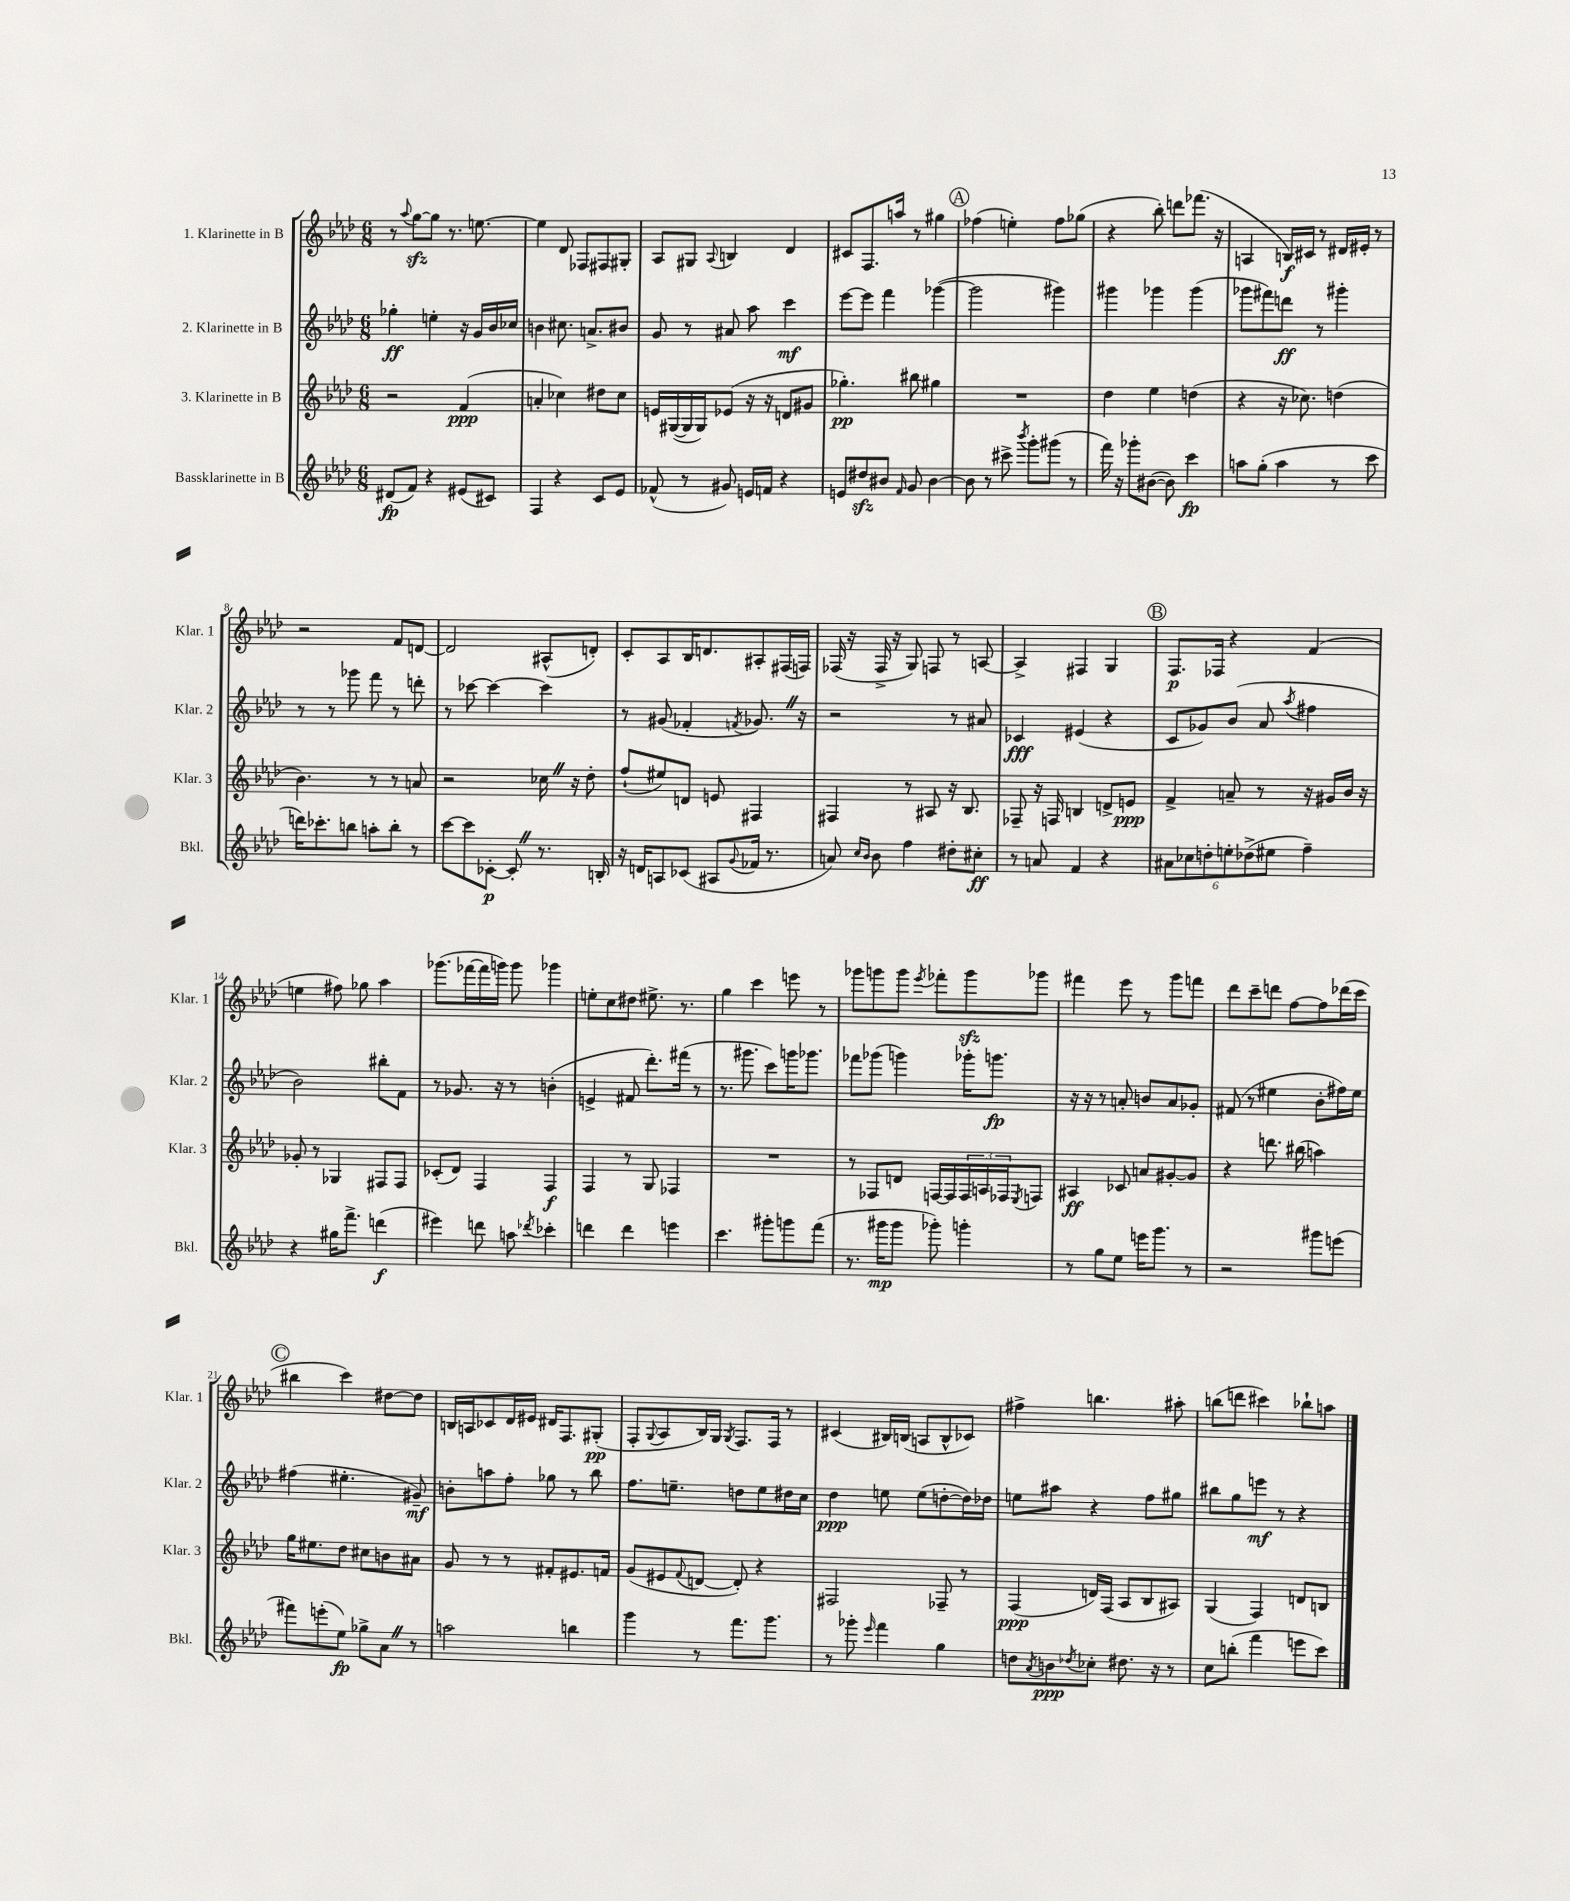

**kern	**kern	**kern	**kern
*staff4	*staff3	*staff2	*staff1
*clefG2	*clefG2	*clefG2	*clefG2
*k[b-e-a-d-]	*k[b-e-a-d-]	*k[b-e-a-d-]	*k[b-e-a-d-]
*M6/8	*M6/8	*M6/8	*M6/8
(8d#	2r	4gg-'	8r
.	.	.	8qqaa-
8f)	.	.	[8gg
4r	.	4ee'	8gg]
.	.	.	8.r
(8e#	(4f	16r	.
.	.	16g	[8.ee
8c#)	.	16b-	.
.	.	16cc-	.
=	=	=	=
4F	4a'	4b	4ee]
4r	4cc-)	8.cc#	8d-
.	.	.	8F-
.	.	8.a^	.
8c	8dd#	.	8F#
8e-	8cc-	8b#	8G#'
=	=	=	=
(8f-^^	16e	8g	8A-
.	([16G#	.	.
8r	16G#]	8r	8G#
.	16G#)	.	.
.	.	.	8qqA-
8g#)	(8e-	8a#	4B
16e	16r	8aa-	.
16f	16r	.	.
4r	8d	4ccc	4d-
.	8g#	.	.
=	=	=	=
8e	4.gg-')	[8eee-	8c#
8dd#	.	8eee-]	8.F
8b#	.	4fff	.
.	.	.	16aa
16qqf	.	.	.
8g	8bb#	.	8r
[4b#	4gg#	([4ggg-	4gg#
=	=	=	=
8b#]	2.r	2ggg-]	(4ff-
8r	.	.	.
8ccc#^	.	.	4ee')
8qbbb-	.	.	.
8ggg'	.	.	.
(8ggg#	.	4ggg#)	8ff-
8r	.	.	(8gg-
=	=	=	=
16fff)	4dd-	4ggg#	4r
16r	.	.	.
8ggg-'	.	.	.
([8b#	4ee-	4ggg-	8bb-')
8b#])	.	.	8ddd
4ccc	(4dd	(4ggg-	(8.fff-
.	.	.	16r
=	=	=	=
8aa	4r	8ggg-	4A
(8gg'	.	8fff#)	.
4aa	16r	8ddd	16B)
.	8.cc-)	.	16c#
.	.	8r	8r
8r	(4dd	4ggg#'	16d#
.	.	.	16e#'
8ccc	.	.	8r
=	=	=	=
16ddd)	4.b-)	8r	2r
8.ccc-'	.	.	.
.	.	8r	.
8bb	.	8ggg-	.
8aa'	8r	8fff	.
8bb'	8r	8r	8f
8r	8a	8ddd'	[8d
=	=	=	=
[8ccc	2r	8r	2d]
8ccc]	.	[8ccc-	.
[8c-'	.	4ccc-_	.
8c-']	.	.	.
8.r	16cc-	4ccc-]	(8A#^^
.	16r	.	.
.	8dd-'	.	8d')
16B'	.	.	.
=	=	=	=
16r	(8ff`	8r	8c'
16d	.	.	.
8A	8ee#)	(8g#	8A-
(8c-	8d	4f-'	16B-
.	.	.	8.d
8A#	8e	.	.
8qqg	.	8qf	.
16f-	4F#	8.g-)	8A#'
8.r	.	.	.
.	.	.	(16F#
.	.	16r	16F)
=	=	=	=
8a)	4F#	2r	(16F-
.	.	.	16r
16qqcc	.	.	.
16qqb-	.	.	.
8b-	.	.	16F-^
.	.	.	16r
4ff	8r	.	8G)
.	8A#	.	8F
8dd#'	16r	8r	8r
.	8.B-	.	.
8cc#'	.	8a#	[8A
=	=	=	=
8r	8F-~	4c-	4A^]
8a	16r	.	.
.	16F	.	.
4f	4B	(4e#	4F#
4r	8d^	4r	4G
.	8e	.	.
=	=	=	=
12a#	4f^	8c	8.F
12cc-	.	.	.
.	.	8g-)	.
12dd'	.	.	.
.	.	.	16F-
12ee'	8a~	(8b-	4r
(12dd-^	.	.	.
.	8r	8a-	.
12ee#	.	.	.
.	.	8qaa-	.
4ff~)	16r	4ff#	(4f
.	16g#	.	.
.	16b-	.	.
.	16r	.	.
=	=	=	=
4r	8g-'	2b-)	4ee
.	8r	.	.
16gg#	4G-	.	8ff#)
8.fff^	.	.	.
.	.	.	8gg-
(4ddd	8F#	8bb#'	4aa-
.	8F#	8f	.
=	=	=	=
4eee#)	(8c-'	8r	(8.ggg-
.	8d-)	8.g-	.
.	.	.	[16fff-
8ddd	4F	.	16fff-]
.	.	16r	16ggg)
8aa	.	8r	8ggg
8qddd-	.	.	.
4ccc-'	4F	(4b'	4ggg-
=	=	=	=
4ddd	4F	4e^	8ee'
.	.	.	8cc
4ddd	8r	8f#	8dd#
.	8G	8.ddd-')	8.ee#^
4eee	4F-	.	.
.	.	(16fff#	8.r
.	.	8r	.
=	=	=	=
4.ccc	2.r	8.r	4gg
.	.	8.ggg#	.
.	.	.	4ccc
8ggg#'	.	8ccc)	.
8ggg	.	16ggg	8eee
.	.	8.ggg-	.
(8fff	.	.	8r
=	=	=	=
8.r	8r	8fff-	8ggg-
.	8F-	(8ggg-	8ggg
16ggg#	.	.	.
8ggg#	8d	4ggg)	8ggg
.	.	.	8qeee-
8ggg-')	[16F	.	8fff-'
.	16F]	.	.
4ggg'	24F	16ggg-'	8ggg
.	24A	.	.
.	.	8.ggg	.
.	24F-	.	.
.	8qE-	.	.
.	8F	.	8ggg-
=	=	=	=
8r	4A#	16r	4fff#
.	.	16r	.
8gg	.	8r	.
8ee-	8c-	8a'	8eee-
16eee	8a	8b	8r
8.ggg	.	.	.
.	[8g#'	8a	8ggg
8r	8g#]	8g-'	8fff
=	=	=	=
2r	4r	(8f#	8ddd-
.	.	8r	8ccc~
.	8.ddd	4ee#	8ddd
.	.	.	[8ff
.	(16bb#	.	.
8ggg#	4aa)	8b-'	8ff]
(8eee	.	16ff#)	(16ddd-
.	.	16ee#	16ccc
=	=	=	=
8fff#)	16gg	(4ff#	4bb#
.	8.ee#	.	.
(8eee'	.	.	.
8ee-)	8dd-	4.ee#'	4ccc)
8gg-^	8cc#	.	.
8a-	8b	.	[8dd#
8r	8a#	8g#~)	8dd#]
=	=	=	=
2aa	8g	8b'	16B
.	.	.	16A
.	8r	8aa	8c-
.	8r	8ff'	16d-
.	.	.	16e#
.	8f#'	8gg-	16d#
.	.	.	8.F
4bb	8.e#	8r	.
.	.	8bb-	(8G#'
.	16f	.	.
=	=	=	=
4ggg	(8g	8.ff	8F'
.	.	.	8qqG
.	8e#	.	8A-
.	.	8.ee~	.
.	8qqf	.	.
8r	[8d	.	16B-)
.	.	.	16G
.	.	.	8qG
8.fff	8d'])	8dd	8.F
.	4r	8ee	.
8.ggg	.	.	16F
.	.	16dd#	8r
.	.	16cc	.
=	=	=	=
8r	2F#	4dd-	(4c#
8ggg-'	.	.	.
16qqeee-	.	.	.
4fff	.	8ee	16B#)
.	.	.	(16B
.	.	(8ee	8A
4gg	8F-~	[8dd'	8B^^
.	8r	16dd])	8c-)
.	.	16dd-	.
=	=	=	=
8dd	(4F	8ee	4ff#^
8qa-	.	.	.
8b	.	8aa#	.
8qdd-	.	.	.
8cc-'	16d)	4r	4.bb
.	(16F	.	.
8.dd#	8A-	.	.
.	8B-	8ff	.
16r	.	.	.
8r	8A#)	8gg#	8aa#'
=	=	=	=
8cc	(4G	8bb#	(8bb
(8bb'	.	8gg	8ddd
4fff	4F)	8eee	4ccc#)
.	.	8r	.
8eee	8d	4r	8bb-`
8ccc)	8B	.	8aa
==	==	==	==
*-	*-	*-	*-
